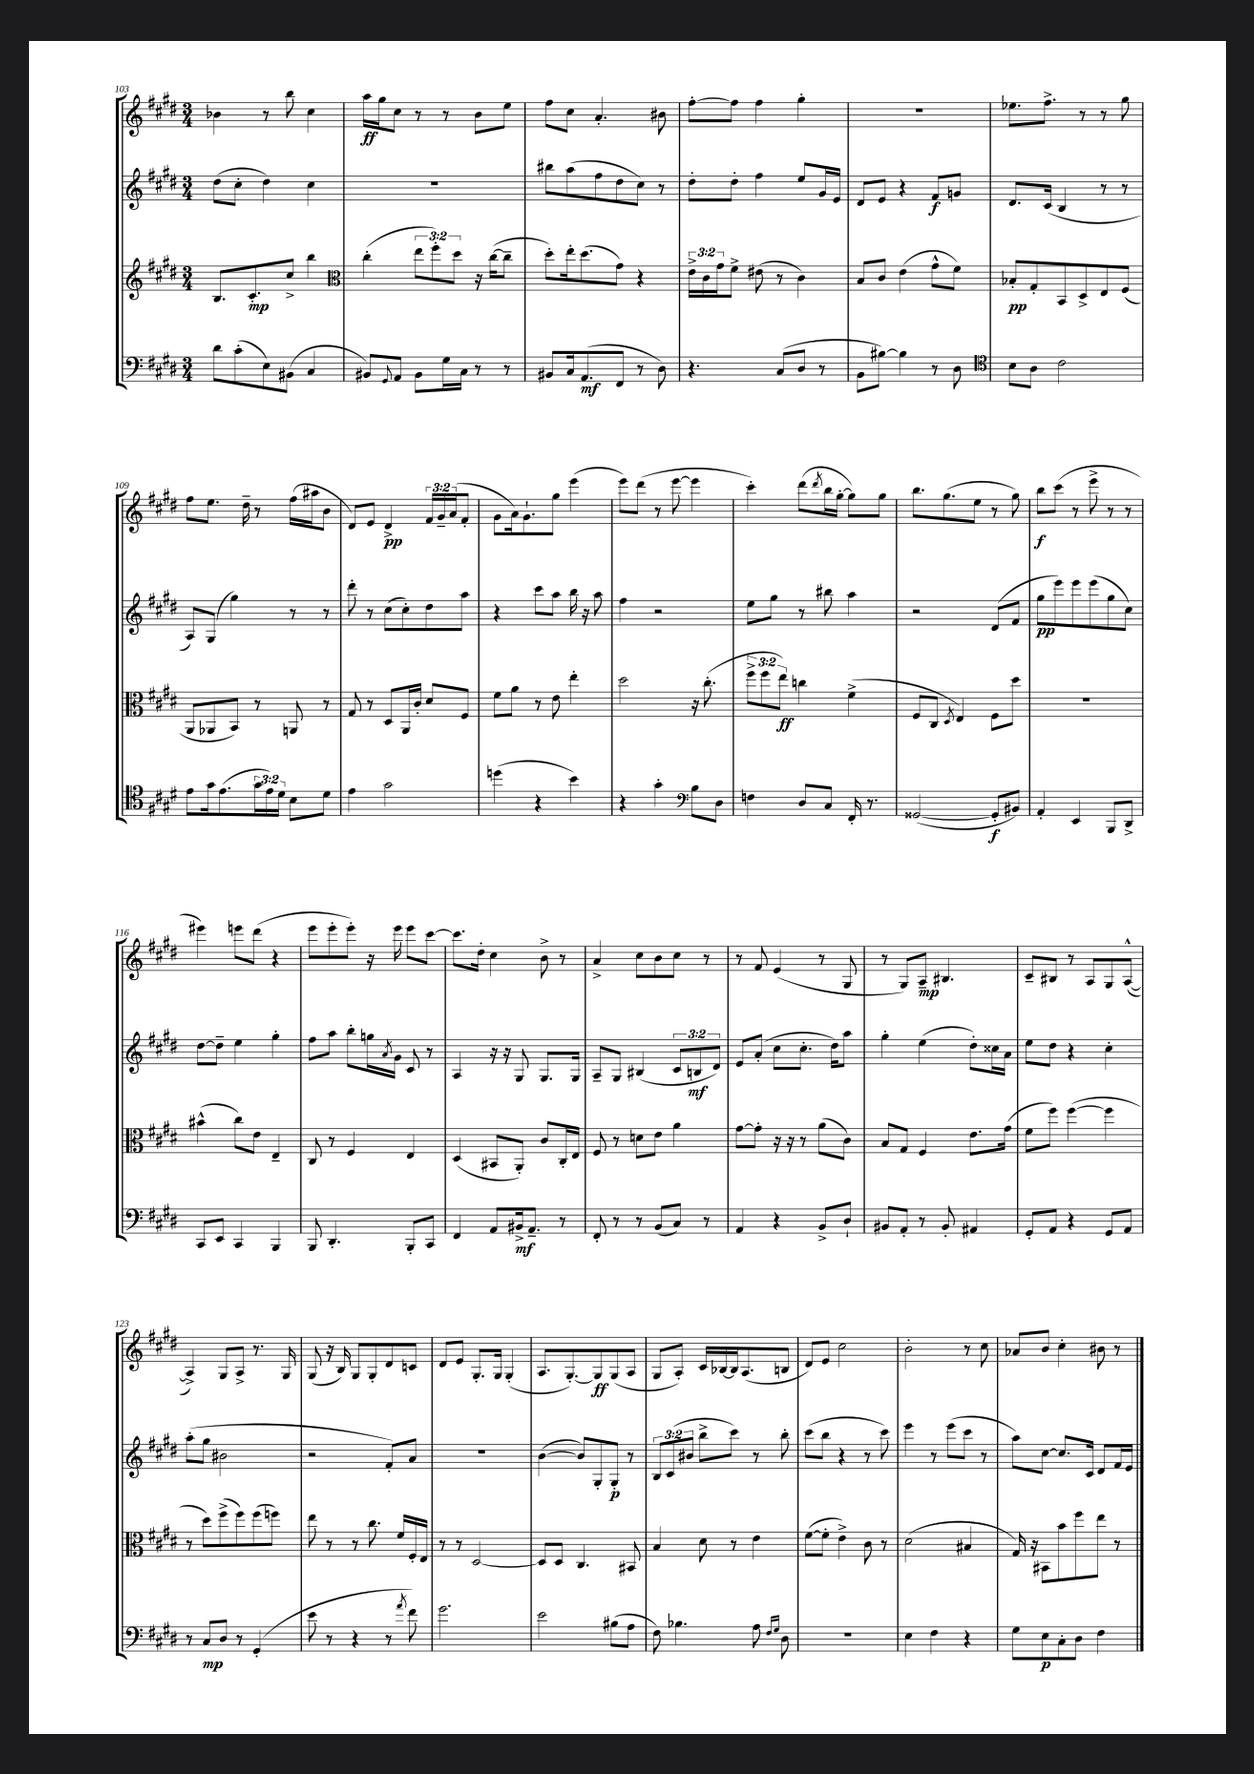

**kern	**dynam	**kern	**dynam	**kern	**dynam	**kern	**dynam
*part4	*part4	*part3	*part3	*part2	*part2	*part1	*part1
*staff4	*staff4	*staff3	*staff3	*staff2	*staff2	*staff1	*staff1
*clefF4	*	*clefG2	*	*clefG2	*	*clefG2	*
*k[f#c#g#d#]	*	*k[f#c#g#d#]	*	*k[f#c#g#d#]	*	*k[f#c#g#d#]	*
*M3/4	*	*M3/4	*	*M3/4	*	*M3/4	*
=103	=103	=103	=103	=103	=103	=103	=103
8d#\L	.	8.B/L	.	(8dd#\L	.	4b-X\	.
(8c#'\	.	.	.	8cc#'\J	.	.	.
.	.	8.c#'/	mp	.	.	.	.
8E\)	.	.	.	4dd#\)	.	8r	.
(8BB#X\J	.	8cc#^/J	.	.	.	8bb\	.
4C#/	.	4bb\	.	4cc#\	.	4cc#\	.
=104	=104	=104	=104	=104	=104	=104	=104
*	*	*clefC3	*	*	*	*	*
8BB#X/L)	.	(4cc#'\	.	2.r	.	16aa\LL	ff
.	.	.	.	.	.	16gg#\J	.
8qqGG#/	.	.	.	.	.	.	.
8AA/J	.	.	.	.	.	8cc#\J	.
8BB#\L	.	12ee\L	.	.	.	8r	.
.	.	12ff#'\)	.	.	.	.	.
16G#\L	.	.	.	.	.	8r	.
.	.	12dd#\J	.	.	.	.	.
16C#\JJ	.	.	.	.	.	.	.
8r	.	16r	.	.	.	8b\L	.
.	.	([16cc#\KL	.	.	.	.	.
8r	.	8cc#~\J]	.	.	.	8ee\J	.
=105	=105	=105	=105	=105	=105	=105	=105
8BB#X/L	.	8dd#'\L)	.	8bb#X\L	.	8ff#\L	.
16C#/k	.	16ee'\k	.	(8aa\	.	8cc#\J	.
(8.AA/	mf	(8.dd#\	.	.	.	.	.
.	.	.	.	8ff#\	.	4.a'/	.
8FF#/J	.	8g#\J)	.	8dd#\	.	.	.
8r	.	4r	.	8cc#\J)	.	.	.
8D#\)	.	.	.	8r	.	8b#X\	.
=106	=106	=106	=106	=106	=106	=106	=106
4.r	.	24e^\LL	.	8dd#'\L	.	[8ff#'\L	.
.	.	24c#\	.	.	.	.	.
.	.	24g#\J	.	.	.	.	.
.	.	8f#^\J	.	8dd#'\J	.	8ff#\J]	.
.	.	(8e#X\	.	4ff#\	.	4ff#\	.
(8C#/L	.	8r	.	.	.	.	.
8D#/J	.	4c#\)	.	8ee/L	.	4gg#'\	.
8r	.	.	.	16g#/L	.	.	.
.	.	.	.	16e/JJ	.	.	.
=107	=107	=107	=107	=107	=107	=107	=107
8BB\L	.	8B/L	.	8d#/L	.	2.r	.
[8B#X\J)	.	8c#/J	.	8e/J	.	.	.
4B#\]	.	(4e\	.	4r	.	.	.
8r	.	8g#^^\L	.	8f#/L	f	.	.
8D#\	.	8f#\J)	.	8gn/J	.	.	.
=108	=108	=108	=108	=108	=108	=108	=108
*clefC4	*	*	*	*	*	*	*
8B\L	.	8B-X'/L	pp	8.d#/L	.	8.ee-X\L	.
8A\J	.	8G#'/	.	.	.	.	.
.	.	.	.	(16c#/Jk	.	8.ff#^\J	.
2c#\	.	8BB/	.	4B/	.	.	.
.	.	8D#^/	.	.	.	8r	.
.	.	8E/	.	8r	.	8r	.
.	.	(8F#/J	.	8r	.	8gg#\	.
!!LO:LB:g=z
=109	=109	=109	=109	=109	=109	=109	=109
8e\L	.	8AA/L	.	8A/L)	.	8ff#\L	.
16g#\k	.	8AA-X/	.	(8G#/J	.	8.ee\J	.
(8.e\	.	.	.	.	.	.	.
.	.	8BB/J)	.	4gg#\)	.	.	.
.	.	.	.	.	.	16dd#~\	.
24g#\L	.	8r	.	.	.	8r	.
24e\)	.	.	.	.	.	.	.
24d#\JJ	.	.	.	.	.	.	.
8B\L	.	8AAn/	.	8r	.	(16ff#\LL	.
.	.	.	.	.	.	16aa#X\J	.
8d#\J	.	8r	.	8r	.	8b\J	.
=110	=110	=110	=110	=110	=110	=110	=110
4e\	.	8G#/	.	8ddd#'\	.	8d#/L)	.
.	.	8r	.	8r	.	8e/J	.
2g#\	.	8D#/L	.	(8cc#\L	.	4d#^/	pp
.	.	16AA/L	.	8cc#'\)	.	.	.
.	.	16c#'/JJ	.	.	.	.	.
.	.	8d#/L	.	8dd#\	.	24f#/LL	.
.	.	.	.	.	.	24g#~/	.
.	.	.	.	.	.	(24a/J	.
.	.	8F#/J	.	8aa\J	.	8f#'/J	.
=111	=111	=111	=111	=111	=111	=111	=111
(4ddn\	.	8f#\L	.	4r	.	8g#\L	.
.	.	8a\J	.	.	.	16a\k)	.
.	.	.	.	.	.	8.g#`\	.
4r	.	8r	.	8ccc#\L	.	.	.
.	.	8e\	.	8aa\J	.	8gg#\J	.
4b\)	.	4ee'\	.	16bb\	.	(4eee\	.
.	.	.	.	16r	.	.	.
.	.	.	.	8aa\	.	.	.
=112	=112	=112	=112	=112	=112	=112	=112
4r	.	2dd#\	.	4ff#\	.	8eee\L)	.
.	.	.	.	.	.	(8ddd#\J	.
4g#'\	.	.	.	2r	.	8r	.
.	.	.	.	.	.	[8eee\	.
*clefF4	*	*	*	*	*	*	*
8B\L	.	16r	.	.	.	4eee\]	.
.	.	(8.cc#'\	.	.	.	.	.
8D#\J	.	.	.	.	.	.	.
=113	=113	=113	=113	=113	=113	=113	=113
4Fn\	.	12ff#^\L	.	8ee\L	.	4ccc#'\)	.
.	.	12ff#\	.	.	.	.	.
.	.	.	.	8gg#\J	.	.	.
.	.	12ee\J)	ff	.	.	.	.
8D#/L	.	4ccn\	.	8r	.	(8ddd#\L	.
.	.	.	.	.	.	8qddd#/	.
8C#/J	.	.	.	8bb#X\	.	16bb\L	.
.	.	.	.	.	.	[16gg#'\JJ	.
16FF#'/	.	(4f#^\	.	4aa\	.	8gg#\L])	.
8.r	.	.	.	.	.	.	.
.	.	.	.	.	.	8gg#\J	.
=114	=114	=114	=114	=114	=114	=114	=114
([2GG##X/	.	8F#/L	.	2r	.	8.bb\L	.
.	.	8C#/J	.	.	.	.	.
.	.	.	.	.	.	(8.gg#\	.
.	.	8qD#/	.	.	.	.	.
.	.	4E/)	.	.	.	.	.
.	.	.	.	.	.	8ee\J	.
8GG##'/L]	f	8F#\L	.	(8d#/L	.	8r	.
8BB#X/J)	.	8dd#\J	.	8f#/J	.	8gg#\)	.
=115	=115	=115	=115	=115	=115	=115	=115
4AA'/	.	2.r	.	8gg#\L	pp	8bb\L	f
.	.	.	.	8eee\)	.	(8ccc#\J	.
4EE/	.	.	.	8eee\	.	8r	.
.	.	.	.	(8eee\	.	8eee^\	.
8BBB/L	.	.	.	8gg#\	.	8r	.
8DD#^/J	.	.	.	8cc#\J)	.	8r	.
!!LO:LB:g=z
=116	=116	=116	=116	=116	=116	=116	=116
8CC#/L	.	(4b#X^^\	.	[8dd#\L	.	4eee#X\)	.
8EE/J	.	.	.	8dd#~\J]	.	.	.
4CC#/	.	8cc#\L)	.	4ee\	.	8eeen\L	.
.	.	8e\J	.	.	.	(8ddd#\J	.
4BBB/	.	4E~/	.	4gg#'\	.	4r	.
=117	=117	=117	=117	=117	=117	=117	=117
8BBB/	.	8C#/	.	8ff#\L	.	8eee\L	.
4.DD#'/	.	8r	.	8aa\J	.	8eee'\	.
.	.	4F#/	.	8bb'\L	.	8eee'\J)	.
.	.	.	.	16ggn\L	.	16r	.
.	.	.	.	8qa/	.	.	.
.	.	.	.	16g#\JJ	.	16eee\	.
8BBB'/L	.	4E/	.	8c#/	.	8eee\L	.
8CC#/J	.	.	.	8r	.	[8ccc#\J	.
=118	=118	=118	=118	=118	=118	=118	=118
4FF#/	.	(4D#/	.	4A/	.	8.ccc#\L]	.
.	.	.	.	.	.	16dd#'\Jk	.
8AA/L	.	8BB#X/L	.	16r	.	4cc#\	.
.	.	.	.	16r	.	.	.
16BB#X^/k	mf	8AA'/J)	.	8G#/	.	.	.
8.AA~/J	.	.	.	.	.	.	.
.	.	8c#/L	.	8.G#/L	.	8b^\	.
8r	.	16C#'/L	.	.	.	8r	.
.	.	16E/JJ	.	16G#/Jk	.	.	.
=119	=119	=119	=119	=119	=119	=119	=119
8FF#'/	.	8F#/	.	8A~/L	.	4a^/	.
8r	.	8r	.	8G#/J	.	.	.
8r	.	8dn\L	.	(4B#X/	.	8cc#\L	.
(8BB/L	.	8e\J	.	.	.	8b\	.
8C#/J)	.	4a\	.	12c#/L	.	8cc#\J	.
.	.	.	.	12Bn/	mf	.	.
8r	.	.	.	.	.	8r	.
.	.	.	.	12d#/J)	.	.	.
=120	=120	=120	=120	=120	=120	=120	=120
4AA/	.	[8g#\L	.	8e/L	.	8r	.
.	.	8g#'\J]	.	(8a'/J	.	8f#/	.
4r	.	16r	.	8cc#\L	.	(4e/	.
.	.	16r	.	.	.	.	.
.	.	8r	.	8.cc#'\J	.	.	.
8BB^/L	.	(8a\L	.	.	.	8r	.
.	.	.	.	16dd#\KL)	.	.	.
8D#`/J	.	8c#\J)	.	8aa\J	.	8G#/	.
=121	=121	=121	=121	=121	=121	=121	=121
8BB#X/L	.	8B/L	.	4gg#'\	.	8r	.
8AA'/J	.	8G#/J	.	.	.	8G#/L)	.
8r	.	4F#/	.	(4ee\	.	8A~/J	mp
8BB#'/	.	.	.	.	.	4.B#X/	.
4AA#X/	.	8.e\L	.	8dd#'\L)	.	.	.
.	.	.	.	16cc##X\L	.	.	.
.	.	(16g#\Jk	.	16a\JJ	.	.	.
=122	=122	=122	=122	=122	=122	=122	=122
8GG#'/L	.	8f#\L	.	8ee\L	.	8c#~/L	.
8AA/J	.	8ff#\J)	.	8dd#\J	.	8B#X/J	.
4r	.	([4ff#\	.	4r	.	8r	.
.	.	.	.	.	.	8A/L	.
8GG#/L	.	4ff#\]	.	4cc#'\	.	8G#/	.
8AA/J	.	.	.	.	.	([8A^^/J	.
!!LO:LB:g=z
=123	=123	=123	=123	=123	=123	=123	=123
8r	.	8r	.	(8aa'\L	.	4A^/])	.
8C#/L	mp	8dd#\L)	.	8gg#\J	.	.	.
8D#/J	.	(8ff#^\	.	2b#X\	.	8G#/L	.
8r	.	8ff#\)	.	.	.	8A^/J	.
(4GG#'/	.	(8ff#\	.	.	.	8.r	.
.	.	8ffn\J)	.	.	.	.	.
.	.	.	.	.	.	16G#/	.
=124	=124	=124	=124	=124	=124	=124	=124
8e\	.	8ee\	.	2r	.	(8G#/	.
8r	.	8r	.	.	.	16r	.
.	.	.	.	.	.	16B/)	.
4r	.	8r	.	.	.	8G#/L	.
.	.	8.cc#\	.	.	.	8G#'/	.
8r	.	.	.	8f#'/L)	.	8d#/	.
.	.	16f#/LL	.	.	.	.	.
8qa/	.	.	.	.	.	.	.
8f#\)	.	16F#'/	.	8a/J	.	8cn/J	.
.	.	16E/JJ	.	.	.	.	.
=125	=125	=125	=125	=125	=125	=125	=125
2.g#\	.	8r	.	2.r	.	8d#/L	.
.	.	8r	.	.	.	8e/J	.
.	.	[2D#/	.	.	.	8.G#'/L	.
.	.	.	.	.	.	16G#/Jk	.
.	.	.	.	.	.	(4G#'/	.
=126	=126	=126	=126	=126	=126	=126	=126
2e\	.	8D#/L]	.	([4b\	.	8.A/L	.
.	.	8D#/J	.	.	.	.	.
.	.	.	.	.	.	[8.G#'/)	.
.	.	4.C#/	.	8b/L])	.	.	.
.	.	.	.	8G#'/	.	8G#/]	ff
(8B#X\L	.	.	.	8G#'/J	p	(8G#/	.
8A\J	.	8BB#X/	.	8r	.	8A/J	.
=127	=127	=127	=127	=127	=127	=127	=127
8F#\)	.	4B/	.	12B/L	.	8G#/L	.
.	.	.	.	(12c#/	.	.	.
4.B-X\	.	.	.	.	.	8A'/J)	.
.	.	.	.	12b#X/J	.	.	.
.	.	8d#\	.	8bb^\L	.	16c#/LL	.
.	.	.	.	.	.	[16B-X/	.
.	.	8r	.	8ccc#\J)	.	16B-/J]	.
.	.	.	.	.	.	(8.A/	.
8A\	.	4e\	.	8r	.	.	.
16qqF#/LL	.	.	.	.	.	.	.
16qqG#/JJ	.	.	.	.	.	.	.
8D#\	.	.	.	8bb'\	.	8Bn/J	.
=128	=128	=128	=128	=128	=128	=128	=128
2.r	.	([8f#\L	.	(8ccc#\L	.	8d#/L)	.
.	.	8f#'\J]	.	8bb\J	.	8e/J	.
.	.	4e^\)	.	4r	.	2cc#\	.
.	.	8c#\	.	8r	.	.	.
.	.	8r	.	8ccc#\)	.	.	.
=129	=129	=129	=129	=129	=129	=129	=129
4E\	.	(2d#\	.	4eee\	.	2b'\	.
4F#\	.	.	.	8r	.	.	.
.	.	.	.	(8eee\L	.	.	.
4r	.	4B#X/	.	8ccc#\J	.	8r	.
.	.	.	.	8r	.	8cc#\	.
=130	=130	=130	=130	=130	=130	=130	=130
8G#\L	.	16G#/)	.	8aa\L)	.	8a-X/L	.
.	.	16r	.	.	.	.	.
8E\	p	8BB#X\L	.	[8cc#\J	.	8b/J	.
8C#'\	.	8b\	.	8.cc#/L]	.	4cc#'\	.
8D#\J	.	8ff#\	.	.	.	.	.
.	.	.	.	16c#/Jk	.	.	.
4F#\	.	8ee\J	.	8d#/L	.	8b#X\	.
.	.	8r	.	16f#/L	.	8r	.
.	.	.	.	16e/JJ	.	.	.
==	==	==	==	==	==	==	==
*-	*-	*-	*-	*-	*-	*-	*-
